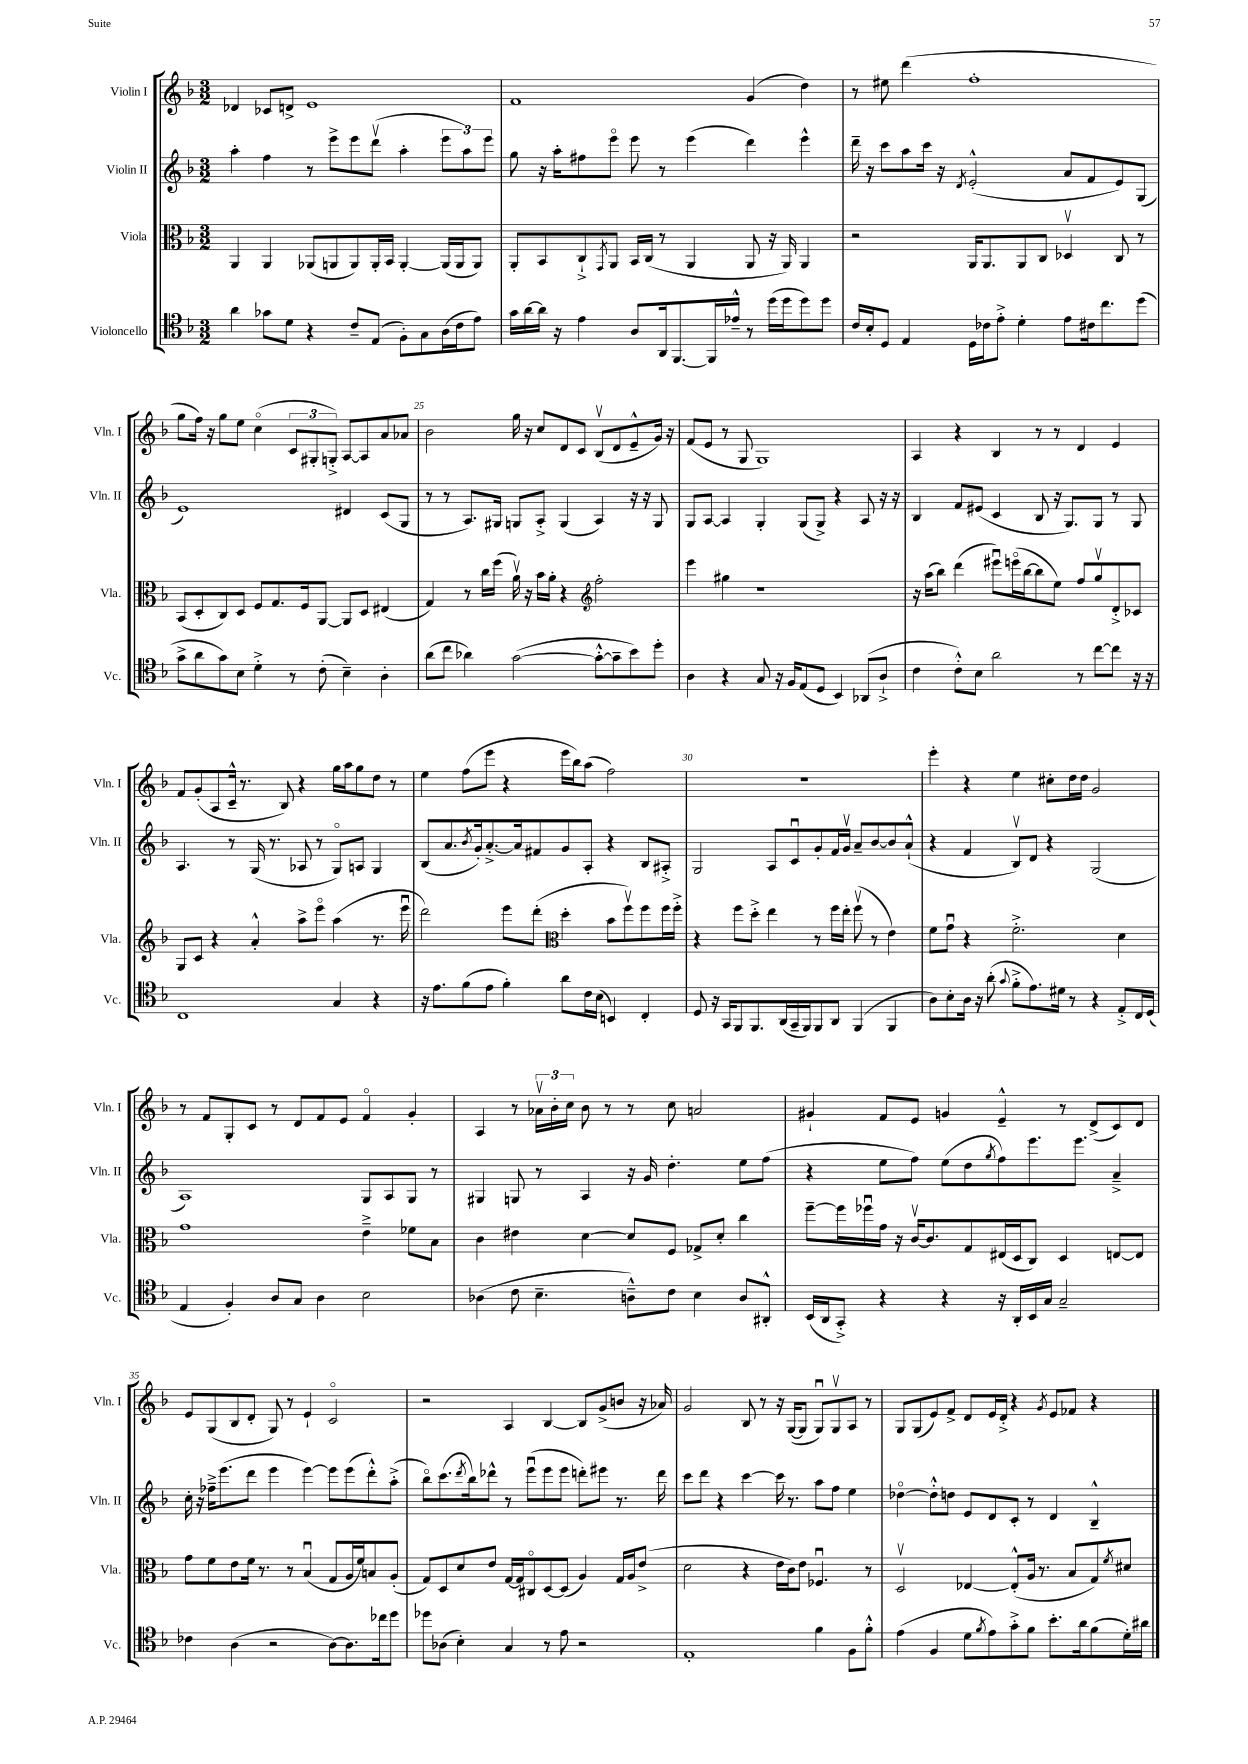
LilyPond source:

<<
\new StaffGroup <<
\new Staff = "s0" \with { instrumentName = "Violin I" shortInstrumentName = "Vln. I" } {
    \clef treble \key f \major \numericTimeSignature \time 3/2
    des'4 ces'8 d'8-> e'1 |
    f'1 g'4( d''4) |
    r8 eis''8 d'''4( f''1-. |
    g''8 f''16) r16 g''8 e''8 c''4\flageolet( \tuplet 3/2 { c'8 gis8-. g8-.->) } a8~ a8 a'8 aes'8 |
    bes'2 g''16 r16 c''8 d'8 c'8 bes8\upbow( d'8 e'8---^ g'16) r16 |
    f'8( e'8 r8 g8 g1) |
    a4 r4 bes4 r8 r8 d'4 e'4 |
    f'8 g'8-.( a8 c'16---^ r8. bes8) r4 g''16 a''16 g''8 d''8 r8 |
    e''4 f''8( e'''8 r4 e'''16 bes''16) a''8( f''2) |
    R1. |
    e'''4-. r4 e''4 cis''8-. d''16 d''16 g'2 |
    r8 f'8 g8-. c'8 r8 d'8 f'8 e'8 f'4\flageolet g'4-. |
    a4 r8 \tuplet 3/2 { aes'16\upbow bes'16-. c''16 } bes'8 r8 r8 c''8 a'2 |
    gis'4-! f'8 e'8 g'4 e'4---^ r8 d'8->( c'8) d'8 |
    e'8 g8( bes8 d'8-. g8) r8 e'4-! c'2\flageolet |
    r2 a4 bes4~ bes8 g'8->( b'8 r16 aes'16) |
    g'2 bes8 r8 r16 g16~( g8 g8\downbow) g8\upbow a8 r8 |
    g8 g8( e'8) f'8-> d'8 e'16 d'16-.-> r4 \acciaccatura { g'8 } e'8 fes'8 r4 \bar "|." |
}
\new Staff = "s1" \with { instrumentName = "Violin II" shortInstrumentName = "Vln. II" } {
    \clef treble \key f \major \numericTimeSignature \time 3/2
    a''4-. f''4 r8 e'''8-> e'''8 d'''8\upbow( a''4-. \tuplet 3/2 { e'''8 a''8) e'''8 } |
    g''8 r16 a''16-. fis''8 e'''8\flageolet e'''8 r8 e'''4( d'''4) e'''4-^ |
    d'''16-- r16 c'''8 a''8 c'''16 r16 \acciaccatura { d'8 } e'2-.-^( a'8 f'8 e'8) g8( |
    e'1) dis'4 c'8( g8 |
    r8 r8 a8.) gis16 g8 a8-.-> g4( a4) r16 r16 g8 |
    g8 a8~ a4 g4-. g8( g8->) r4 a8 r16 r16 |
    bes4 f'8 eis'8( c'4 bes8 r16 g8.) g8 r8 g8 |
    a4. r8 g16( r8. aes8 r8 g8\flageolet) a8 g4 |
    bes8( a'8. \acciaccatura { bes'8 } g'16-.) a'8.~-.-> a'16 fis'8 g'8 a8-. r4 bes8 ais8-.-> |
    g2 a8 c'8\downbow g'8-. f'16 g'16\upbow a'8-- bes'8~ bes'8 a'8-!-^( |
    r4 f'4 bes8\upbow) d'8 r4 g2( |
    a1) g8 a8 g8 r8 |
    gis4 g8 r8 a4 r16 g'16 d''4.-. e''8 f''8( |
    r4 e''8 f''8) e''8( d''8 \acciaccatura { g''8 } f''8) e'''8. e'''8. a'4---> |
    c''16-. r16 fes''16---> e'''8.( d'''8 e'''4 e'''4~) e'''8 e'''8( d'''8-.-^) a''8-.->( |
    bes''8\flageolet) c'''8.( \acciaccatura { d'''8 } bes''16) des'''8-^ r8 e'''8\downbow( e'''8 e'''8 d'''8-.) eis'''8 r8. d'''16 |
    c'''8 d'''8 r4 c'''4~ c'''16 r8. a''8 f''8 e''4 |
    des''4~\flageolet des''8-.-^ d''8 e'8 d'8 c'8-. r8 d'4 bes4---^ \bar "|." |
}
\new Staff = "s2" \with { instrumentName = "Viola" shortInstrumentName = "Vla." } {
    \clef alto \key f \major \numericTimeSignature \time 3/2
    a,4 a,4 aes,8( a,8 a,8) a,16-. bes,16 a,4~-. a,16( a,16 a,8) |
    a,8-. bes,8 c8-!-> \acciaccatura { g,8 } a,8 bes,16 c16( r8 a,4 a,8 r16 a,16) a,4 |
    r2 a,16 a,8. a,8 c8 des4\upbow c8 r8 |
    bes,8( d8-. c8) d8 f8 g8. f16 a,8~ a,8 d8 eis4( |
    g4) r8 c''16 f''16( a'16\upbow) r16 bes'16 a'16-. r4 \clef treble f''2-. |
    e'''4 gis''4 r1 |
    r16 a''16( bes''8) d'''4( eis'''8\downbow) e'''16\flageolet( bes''16~ bes''8 e''8) f''8 g''8\upbow d'8-.-> ces'8 |
    g8 c'8 r4 a'4-.-^ a''8-> e'''8\flageolet a''4( r8. e'''16\downbow |
    d'''2) e'''8 d'''8-.( \clef alto d''4-. bes'8 f''8\upbow) f''8 f''16 f''16-.-> |
    r4 f''8 d''8-.-> e''4 r8 f''16 e''16-. f''8\upbow( r8 e'4) |
    f'8 g'8\downbow r4 f'2.-.-> d'4 |
    g'1 e'4---> fes'8 bes8 |
    c'4 eis'4 d'4~ d'8 f8 ges8-> d'8-. c''4 |
    f''8~-- f''16 fes''16\downbow g'16 r16 c'16~\upbow c'8. g8 eis16( d16 c8) d4 e8~ e8 |
    g'8 f'8 e'8 f'16 r8. r8 bes4\downbow( g8 a16 f'16) b8 a8-.( |
    g8) d8 d'8 e'8 g16~ g16 cis8\flageolet d8~ d8( a4) g16 a16 e'8->( |
    d'2 r4 e'16 c'16) e'8 fes4.\downbow r8 |
    d2\upbow ees4~ ees8-.-^( a16 r8. bes8 g8) \acciaccatura { f'8 } dis'8 \bar "|." |
}
\new Staff = "s3" \with { instrumentName = "Violoncello" shortInstrumentName = "Vc." } {
    \clef tenor \key f \major \numericTimeSignature \time 3/2
    a'4 ges'8 d'8 r4 c'8-- e8( f8-.) g8 a16( c'16 e'8) |
    g'16 a'16~ a'16 r16 e'4 a8 a,16 f,8.~ f,16 ees'16---^ r8 d''16( d''16 d''8) d''8 |
    c'16 bes16-. d8 e4 d16 ces'16 e'8-.-> d'4-. e'8 cis'16 c''8. d''8( |
    g'8-> a'8 g'8) bes8 d'4-.-> r8 c'8-.( bes4--) a4-. |
    a'8( c''8 aes'4) g'2~( g'8~-.-^ g'8-- bes'8) d''8-. |
    a4 r4 g8 r16 f16 e8( d8 bes,4) aes,8( a8-!-> |
    c'4 c'8-.-^) bes8 a'2 r8 c''8~ c''8 r16 r16 |
    c1 g4 r4 |
    r16 e'8. f'8( e'8 f'4-.) a'8 c'16 bes16( b,4) c4-. |
    d8 r16 g,16 f,8 f,8. a,16( g,16-- f,16) f,8 a,8 f,4( f,4 |
    a8) bes8-. a16 r16 a'8-.( \appoggiatura { g'8 } f'8-.-> e'8.) dis'16 r8 r4 e8-.-> c16 d16( |
    e4 f4-.) a8 g8 a4 bes2 |
    aes4( c'8 bes4.-- a8---^) c'8 bes4 a8 ais,8-.-^ |
    bes,16( a,16 g,8-.->) r4 r4 r16 a,16-. bes,16 g16 g2-- |
    ces'4 a4( r2 a8~) a8. ces''16 d''8 |
    des''8 aes8( bes4-.) g4 r8 e'8 r2 |
    e1-. f'4 f8 f'8-.-^ |
    e'4( f4 d'8 \acciaccatura { f'8 } e'8) g'8-.-> f'8 bes'8.-. a'16 f'8( d'16-.) ais'16 \bar "|." |
}
>>
>>
\layout { \context { \Score currentBarNumber = #21 \override BarNumber.break-visibility = ##(#f #t #t) barNumberVisibility = #(every-nth-bar-number-visible 5) } }
